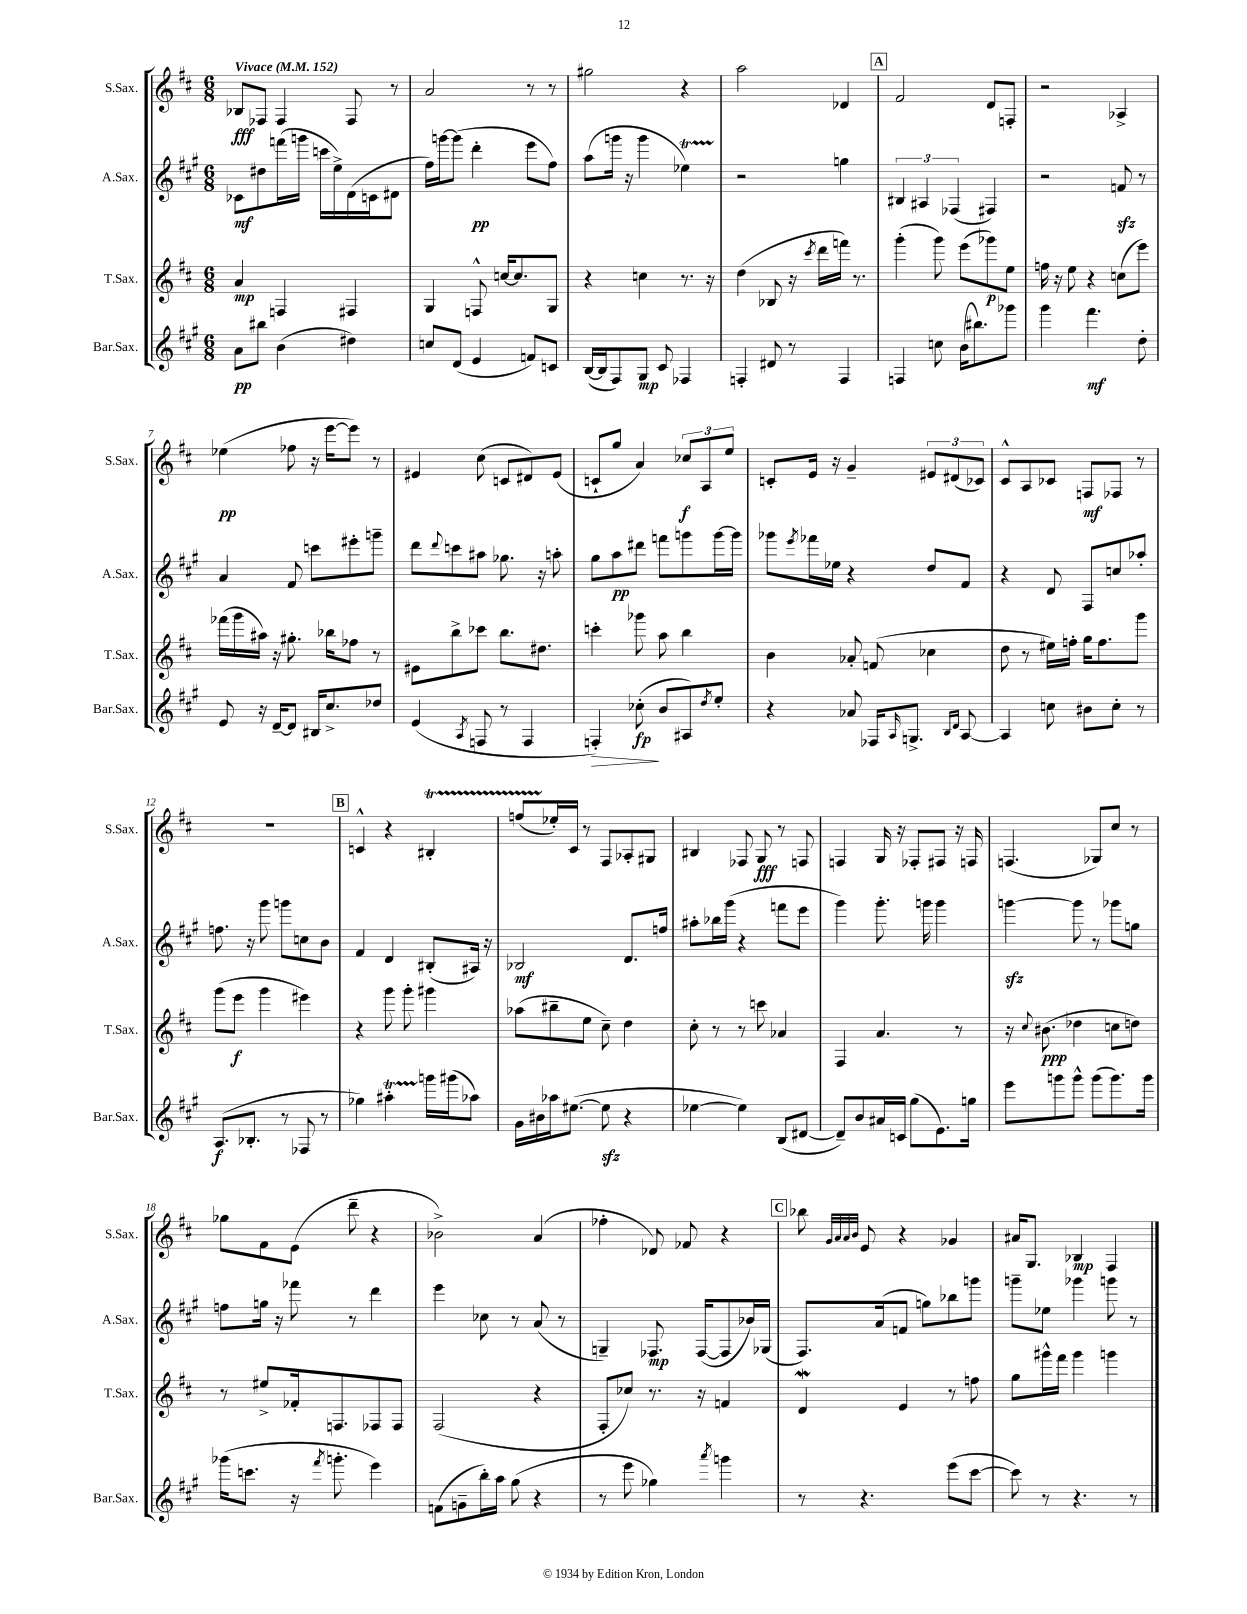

**kern	**dynam	**kern	**dynam	**kern	**dynam	**kern	**dynam
*part4	*part4	*part3	*part3	*part2	*part2	*part1	*part1
*staff4	*staff4	*staff3	*staff3	*staff2	*staff2	*staff1	*staff1
*I"Bar.Sax.	*	*I"T.Sax.	*	*I"A.Sax.	*	*I"S.Sax.	*
*I'Bar.Sax.	*	*I'T.Sax.	*	*I'A.Sax.	*	*I'S.Sax.	*
*clefG2	*	*clefG2	*	*clefG2	*	*clefG2	*
*k[f#c#g#]	*	*k[f#c#]	*	*k[f#c#g#]	*	*k[f#c#]	*
*M6/8	*	*M6/8	*	*M6/8	*	*M6/8	*
*MM152	*	*MM152	*	*MM152	*	*MM152	*
=1	=1	=1	=1	=1	=1	=1	=1
!	!	!	!	!	!	!LO:TX:a:B:t=Vivace	!
8a\L	pp	4a/	mp	8c-X\L	mf	8B-X/L	fff
8bb#X\J	.	.	.	8dd#X\	.	8F-X/J	.
(4b\	.	4Fn/	.	(16fffn\L	.	4F-/	.
.	.	.	.	16gggn\JJ	.	.	.
.	.	.	.	16cccn\LL	.	.	.
.	.	.	.	16ee^\)	.	.	.
4dd#X\)	.	4F#X/	.	(16d\	.	8F-/	.
.	.	.	.	16cn\J	.	.	.
.	.	.	.	8d#X\J	.	8r	.
=2	=2	=2	=2	=2	=2	=2	=2
8ccn/L	.	4G/	.	16ff#\LL)	.	2a/	.
.	.	.	.	[16gggn\J	.	.	.
(8d/J	.	.	.	(8ggg\J]	.	.	.
4e/	.	8Fn^^/	.	4ddd'\	pp	.	.
.	.	[16ccn/KL	.	.	.	.	.
.	.	8.cc/]	.	.	.	.	.
8fn/L)	.	.	.	8eee\L	.	8r	.
8cn/J	.	8G/J	.	8ff#\J)	.	8r	.
=3	=3	=3	=3	=3	=3	=3	=3
([16B/LL	.	4r	.	(8aa\L	.	2gg#X\	.
16B/J]	.	.	.	.	.	.	.
8F#/)	.	.	.	16gggn\Jk	.	.	.
.	.	.	.	16r	.	.	.
8G#/J	mp	4ccn\	.	4ggg\	.	.	.
8c#/	.	.	.	.	.	.	.
4F-X/	.	8.r	.	4ee-XT\)	.	4r	.
.	.	16r	.	.	.	.	.
=4	=4	=4	=4	=4	=4	=4	=4
4Fn'/	.	(4dd\	.	2r	.	2aa\	.
8d#X/	.	8B-X/	.	.	.	.	.
8r	.	16r	.	.	.	.	.
.	.	8qccc#/	.	.	.	.	.
.	.	16ddd\LL	.	.	.	.	.
4F/	.	16fffn\JJ)	.	4ggn\	.	4d-X/	.
.	.	8.r	.	.	.	.	.
!!LO:REH:place=s1:t=A
=5	=5	=5	=5	=5	=5	=5	=5
4Fn/	.	(4ggg'\	.	6B#X/	.	2f#/	.
.	.	.	.	6A#X/	.	.	.
8ccn\	.	8ggg\)	.	.	.	.	.
.	.	.	.	(6F-X/	.	.	.
(16b\KL	.	(8eee\L	.	.	.	.	.
8.bb#X\)	.	.	.	.	.	.	.
.	.	8ggg-X\)	p	4F#X/)	.	8d/L	.
8ggg-X\J	.	8ee\J	.	.	.	8Fn'/J	.
=6	=6	=6	=6	=6	=6	=6	=6
4ggg#\	.	16ffn\	.	2r	.	2r	.
.	.	16r	.	.	.	.	.
.	.	8ee\	.	.	.	.	.
4.fff#\	mf	4r	.	.	.	.	.
.	.	(8ccn\L	.	8fnzz/	.	4A-X^/	.
8dd'\	.	8eee\J)	.	8r	.	.	.
!!LO:LB:g=z
=7	=7	=7	=7	=7	=7	=7	=7
8e/	.	(16fff-X\LL	.	4a/	.	(4ee-X\	pp
.	.	16ggg\	.	.	.	.	.
16r	.	16aa#X\JJ)	.	.	.	.	.
[16d~/KL	.	16r	.	.	.	.	.
8d/J]	.	8.gg#X'\	.	8f#/	.	8ff-X\	.
16B#X/KL	.	.	.	8cccn\L	.	16r	.
8.cc#^/	.	16bb-X\KL	.	.	.	[16eee\KL	.
.	.	8ff-X\J	.	8eee#X'\	.	8eee\J])	.
8dd-X/J	.	8r	.	8gggn~\J	.	8r	.
=8	=8	=8	=8	=8	=8	=8	=8
(4e/	.	8e#X\L	.	8ddd\L	.	4e#X/	.
.	.	.	.	8qqddd/	.	.	.
.	.	8bb^\	.	8cccn\	.	.	.
8qA/	.	.	.	.	.	.	.
8Fn/	.	8ccc-X\J	.	8aa#X\J	.	(8cc#\	.
8r	.	8.bb\L	.	8.gg-X\	.	8cn/L	.
4F/	.	.	.	.	.	8d#X/)	.
.	.	8.dd#X\J	.	16r	.	.	.
.	.	.	.	8aan'\	.	(8e#/J	.
=9	=9	=9	=9	=9	=9	=9	=9
!	!LO:HP:b	!	!	!	!	!	!
4Fn'/)	>	4cccn'\	.	8gg#\L	.	8cn`/L	.
.	.	.	.	8aa\	pp	8gg/J	.
(8cc-X'\	fp	8ggg-X\	.	8ddd#X\J	.	4a/)	.
8b/L	]	8aa\	.	8fffn\L	.	.	.
8A#X/)	.	4bb\	.	8gggn\	.	12cc-X/L	f
.	.	.	.	.	.	12A/	.
8qdd/	.	.	.	.	.	.	.
8ee'/J	.	.	.	[16ggg\L	.	.	.
.	.	.	.	.	.	12ee/J	.
.	.	.	.	16ggg\JJ]	.	.	.
=10	=10	=10	=10	=10	=10	=10	=10
4r	.	4b\	.	8ggg-X\L	.	8cn'/L	.
.	.	.	.	8qeee/	.	.	.
.	.	.	.	16fff-X\L	.	16e/Jk	.
.	.	.	.	16ee-X\JJ	.	16r	.
8a-X/	.	8a-X'/	.	4r	.	4g~/	.
16F-X/KL	.	(8fn/	.	.	.	.	.
16qqA/	.	.	.	.	.	.	.
8.Gn^/J	.	.	.	.	.	.	.
.	.	4cc-X\	.	8dd/L	.	12e#X/L	.
.	.	.	.	.	.	(12d#X/	.
16qqB/LL	.	.	.	.	.	.	.
16qqd/JJ	.	.	.	.	.	.	.
[8A/	.	.	.	8f#/J	.	.	.
.	.	.	.	.	.	12c-X/J)	.
=11	=11	=11	=11	=11	=11	=11	=11
4A/]	.	8dd\	.	4r	.	8c#^^/L	.
.	.	8r	.	.	.	8A/	.
8ccn\	.	16ee#X\LL)	.	8d/	.	8c-X/J	.
.	.	16ffn'\JJ	.	.	.	.	.
8b#X\L	.	16gg\KL	.	8F#/L	.	8Fn/L	mf
.	.	8.ff\	.	.	.	.	.
8cc'\J	.	.	.	8ccn/	.	8F-X/J	.
8r	.	8ggg\J	.	8aa-X'/J	.	8r	.
!!LO:LB:g=z
=12	=12	=12	=12	=12	=12	=12	=12
(8.A/L	f	(8ggg\L	.	8.ffn\	.	2.r	.
.	.	8eee\J	f	.	.	.	.
8.B-X'/J	.	.	.	16r	.	.	.
.	.	4ggg\	.	8ggg#\	.	.	.
8r	.	.	.	8gggn\L	.	.	.
8F-X/	.	4eee#X\)	.	8ccn\	.	.	.
8r	.	.	.	8b\J	.	.	.
!!LO:REH:place=s1:t=B
=13	=13	=13	=13	=13	=13	=13	=13
4gg-X\)	.	4r	.	4f#/	.	4cn^^/	.
4aa#Xt'\	.	8ggg\	.	4d/	.	4r	.
.	.	8ggg'\	.	.	.	.	.
16gggn\LL	.	4ggg#X\	.	(8B#X'/L	.	4B#Xt'/	.
(16ggg#X\J	.	.	.	.	.	.	.
8aa-X\J)	.	.	.	16A#X/Jk)	.	.	.
.	.	.	.	16r	.	.	.
=14	=14	=14	=14	=14	=14	=14	=14
16g#\LL	.	(8aa-X\L	.	2B-X/	mf	(8ffnTTT/L	.
16b#X\	.	.	.	.	.	.	.
16aa-X\J	.	8bb#X~\	.	.	.	16ee-X'/L)	.
([8.ee#X\J	.	.	.	.	.	16c#/JJ	.
.	.	8ee\J	.	.	.	8r	.
8ee#zz\]	.	8cc#~\)	.	.	.	8F#/L	.
4r	.	4dd\	.	8.d/L	.	8A-X'/	.
.	.	.	.	.	.	8G#X/J	.
.	.	.	.	16ffn/Jk	.	.	.
=15	=15	=15	=15	=15	=15	=15	=15
[4ee-X\	.	8cc#'\	.	8aa#X'\L	.	4B#X/	.
.	.	8r	.	16bb-X\L	.	.	.
.	.	.	.	(16ggg#\JJ	.	.	.
4ee-\])	.	8r	.	4r	.	8F-X/	.
.	.	8cccn\	.	.	.	8G/	fff
(8B/L	.	4a-X/	.	8fffn\L	.	8r	.
[8d#X/J	.	.	.	8eee\J	.	8Fn/	.
=16	=16	=16	=16	=16	=16	=16	=16
8d#~/L])	.	4F#/	.	4ggg#\)	.	4Fn/	.
8b/	.	.	.	.	.	.	.
16a#X/L	.	4.a/	.	8.ggg#'\	.	16G/	.
16cn/JJ	.	.	.	.	.	16r	.
(8gg#\L	.	.	.	.	.	8F-X'/L	.
.	.	.	.	16gggn\	.	.	.
8.e\)	.	.	.	4ggg\	.	8F#X/J	.
.	.	8r	.	.	.	16r	.
16ggn\Jk	.	.	.	.	.	16Fn/	.
=17	=17	=17	=17	=17	=17	=17	=17
8eee\L	.	16r	.	[4gggnzz\	.	(4.Fn/	.
.	.	8qqcc#/	.	.	.	.	.
.	.	(8.b#X\	ppp	.	.	.	.
8gggn\	.	.	.	.	.	.	.
8ggg^^\J	.	4dd-X\	.	8ggg\]	.	.	.
(8ggg\L	.	.	.	8r	.	8G-X/L)	.
8.ggg\)	.	8ccn\L	.	8ggg-X\L	.	8cc#/J	.
.	.	8ddn\J)	.	8ggn\J	.	8r	.
16ggg\Jk	.	.	.	.	.	.	.
!!LO:LB:g=z
=18	=18	=18	=18	=18	=18	=18	=18
(16ggg-X\KL	.	8r	.	8ffn\L	.	8gg-X\L	.
8.cccn\J	.	.	.	.	.	.	.
.	.	8ee#X^/L	.	16ggn\Jk	.	8f#\	.
.	.	.	.	16r	.	.	.
16r	.	16f-X'/k	.	8fff-X\	.	(8e\J	.
8qfff#/	.	.	.	.	.	.	.
8.gggn'\	.	8.Fn/	.	.	.	.	.
.	.	.	.	8r	.	8ddd~\	.
4eee\)	.	8F-X/	.	4ddd\	.	4r	.
.	.	8F-/J	.	.	.	.	.
=19	=19	=19	=19	=19	=19	=19	=19
(8fn\L	.	(2F#/	.	4eee\	.	2b-X^\)	.
8gn~\	.	.	.	.	.	.	.
16bb'\L)	.	.	.	8cc-X\	.	.	.
16aa\JJ	.	.	.	.	.	.	.
(8gg#\	.	.	.	8r	.	.	.
4r	.	4r	.	(8a/	.	(4a/	.
.	.	.	.	8r	.	.	.
=20	=20	=20	=20	=20	=20	=20	=20
8r	.	8F#'/L	.	4Gn~/)	.	4ff-X'\	.
8eee\	.	8cc-X/J)	.	.	.	.	.
4gg-X\)	.	8.r	.	8.F-X/	mp	8d-X/)	.
.	.	.	.	.	.	8f-X/	.
.	.	16r	.	([16F-/KL	.	.	.
8qaaa/	.	.	.	.	.	.	.
4gggn\	.	4fn/	.	8F-/]	.	4r	.
.	.	.	.	16b-X/L)	.	.	.
.	.	.	.	(16G-X/JJ	.	.	.
!!LO:REH:place=s1:t=C
=21	=21	=21	=21	=21	=21	=21	=21
8r	.	4dw/	.	8.F#/L)	.	8bb-X\	.
.	.	.	.	.	.	32qqg/LLL	.
.	.	.	.	.	.	32qqa/	.
.	.	.	.	.	.	32qqa/	.
.	.	.	.	.	.	32qqb/JJJ	.
4.r	.	.	.	.	.	8e/	.
.	.	.	.	(16a/k	.	.	.
.	.	4e/	.	8fn/J	.	4r	.
.	.	.	.	8ggn\L)	.	.	.
(8eee\L	.	8r	.	8bb-X\	.	4g-X/	.
[8ccc#\J	.	8ffn\	.	8gggn\J	.	.	.
=22	=22	=22	=22	=22	=22	=22	=22
8ccc#\])	.	8gg\L	.	8gggn~\L	.	16a#X/KL	.
.	.	.	.	.	.	8.G/J	.
8r	.	16ggg#X^^\L	.	8ee-X\J	.	.	.
.	.	16fff#\JJ	.	.	.	.	.
4.r	.	4ggg#\	.	4ggg-X\	.	4B-X/	mp
.	.	4gggn\	.	8gggn\	.	4F#/	.
8r	.	.	.	8r	.	.	.
==	==	==	==	==	==	==	==
*-	*-	*-	*-	*-	*-	*-	*-
